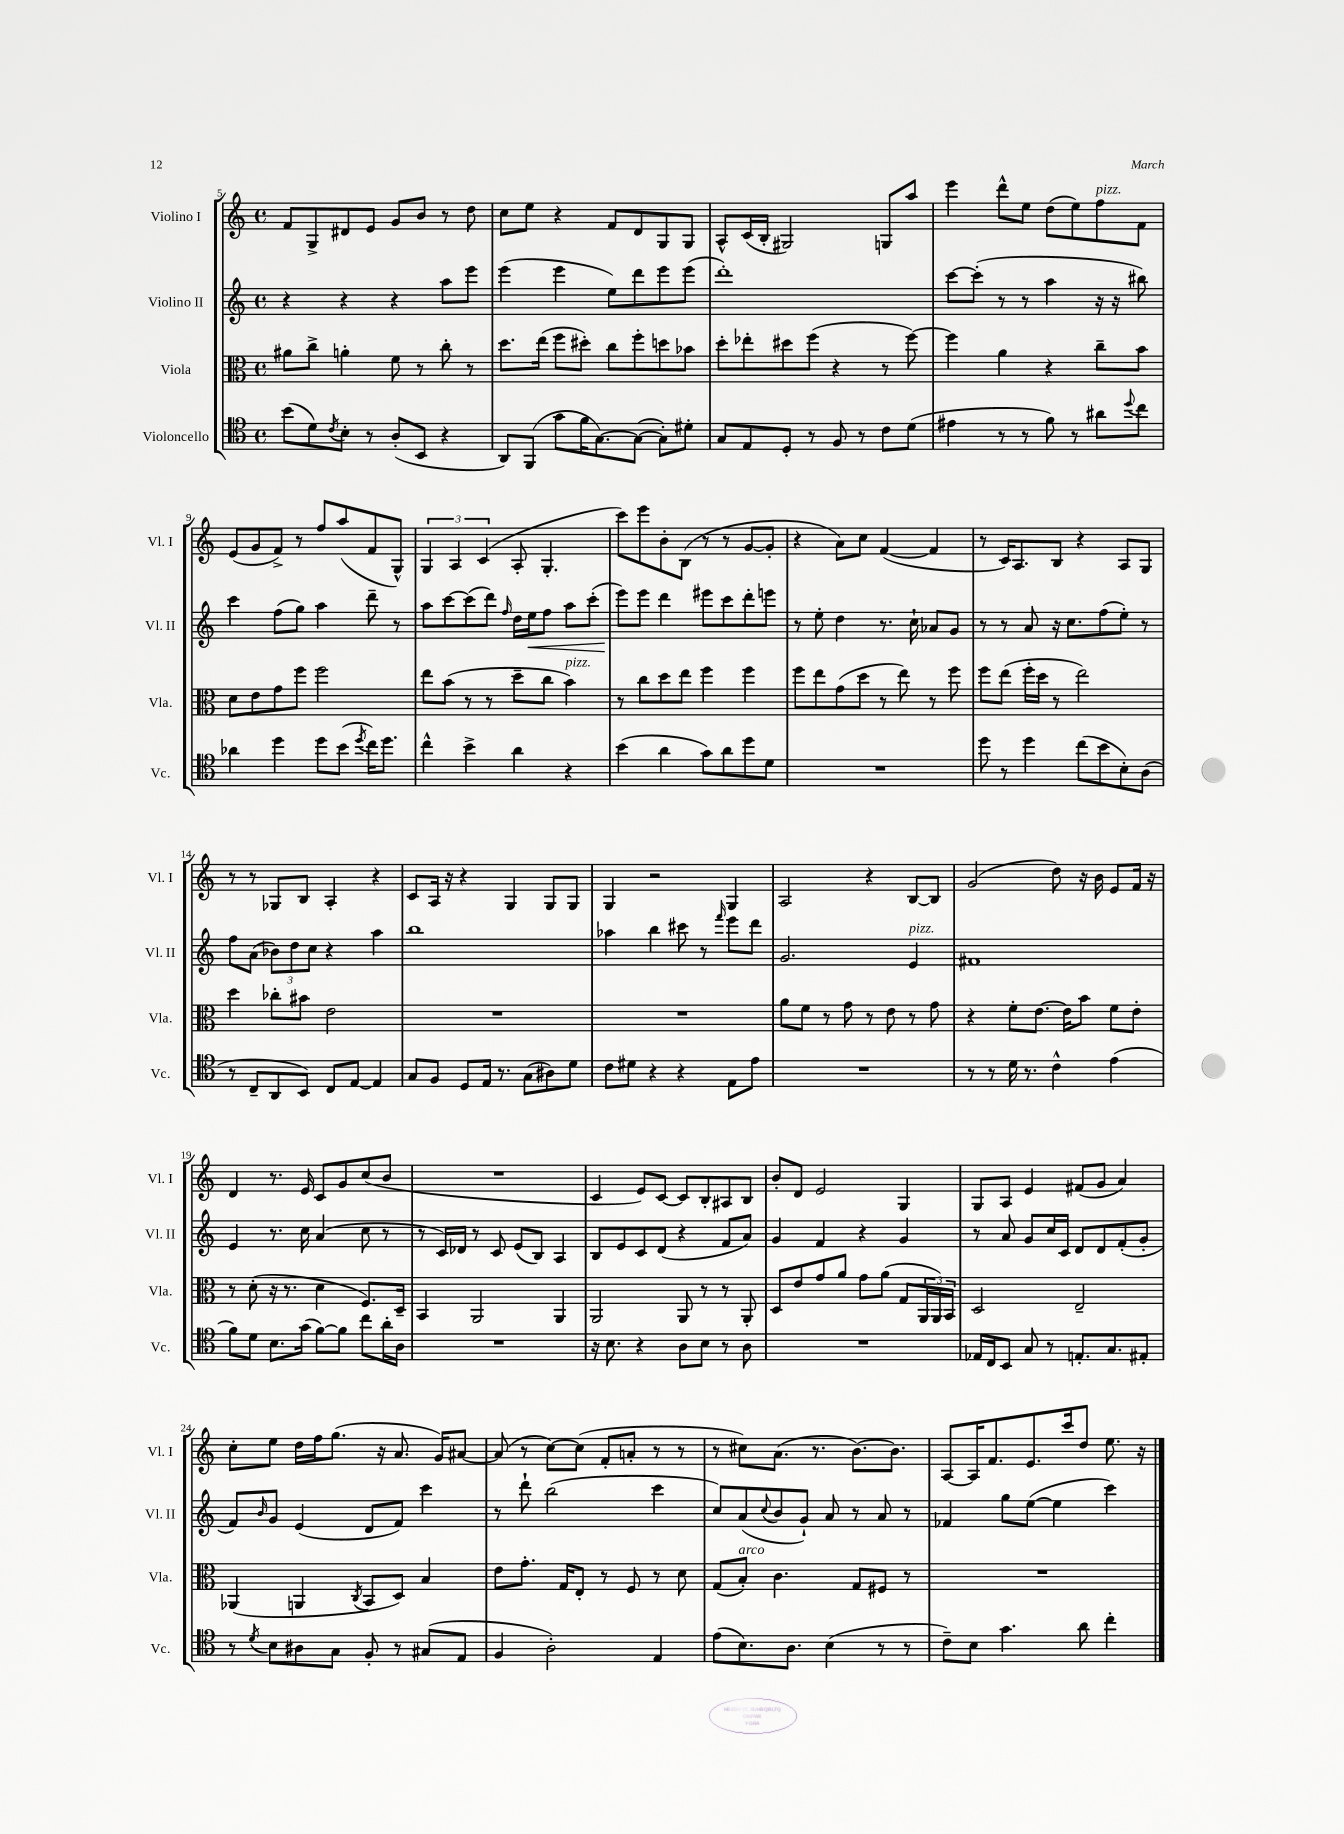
<<
\new StaffGroup <<
\new Staff = "s0" \with { instrumentName = "Violino I" shortInstrumentName = "Vl. I" } {
    \clef treble \key c \major \defaultTimeSignature \time 4/4
    f'8 g8-> dis'8 e'8 g'8 b'8 r8 d''8 |
    c''8 e''8 r4 f'8 d'8 g8 g8 |
    a8-^ c'16( b16-. gis2) g8 a''8 |
    e'''4 d'''8-^ e''8 d''8( e''8) f''8^\markup { \italic "pizz." } f'8 |
    e'8( g'8 f'8->) r8 f''8 a''8( f'8 g8-^) |
    \tuplet 3/2 { g4 a4 c'4( } a8-. g4.-. |
    c'''8) e'''8 b'8-. b8( r8 r8 g'8~ g'8-. |
    r4 a'8) c''8 f'4~( f'4 |
    r8 c'16) a8. b8 r4 a8 g8 |
    r8 r8 ges8 b8 a4-. r4 |
    c'8 a16 r16 r4 g4 g8 g8 |
    g4 r2 g4 |
    a2 r4 b8~ b8 |
    g'2( d''8) r16 b'16 e'8 f'16 r16 |
    d'4 r8. e'16 c'8 g'8 c''8( b'8 |
    R1 |
    c'4 e'8) c'8~ c'8 b8-. ais8 b8 |
    b'8-. d'8 e'2 g4 |
    g8 a8 e'4 fis'8( g'8 a'4) |
    c''8-. e''8 d''16 f''16 g''8.( r16 a'8. g'16) ais'8~ |
    ais'8( r8 c''8~) c''8( f'8-. a'8-. r8 r8 |
    r8 cis''8) a'8.( r8. b'8.~) b'8. |
    a8~ a16 f'8. e'8. c'''16 d''8 e''8. r16 \bar "|." |
}
\new Staff = "s1" \with { instrumentName = "Violino II" shortInstrumentName = "Vl. II" } {
    \clef treble \key c \major \defaultTimeSignature \time 4/4
    r4 r4 r4 a''8 e'''8 |
    e'''4( e'''4 e''8) d'''8 e'''8 e'''8( |
    d'''1-.) |
    c'''8~ c'''8-.( r8 r8 a''4 r16 r16 bis''8) |
    c'''4 f''8( g''8) a''4 d'''8-- r8 |
    a''8 c'''8~ c'''8( d'''8) \grace { f''16 } d''16 e''16\< f''8 a''8 c'''8-.( |
    e'''8\!) e'''8 d'''4 eis'''8 c'''8 d'''8-. e'''8 |
    r8 e''8-. d''4 r8. c''16-! aes'8 g'8 |
    r8 r8 a'8 r16 c''8. f''8( e''8-.) r8 |
    f''8 a'8( \tuplet 3/2 { bes'8) d''8 c''8 } r4 a''4 |
    b''1 |
    aes''4 b''4 cis'''8 r8 \grace { f'''16 } e'''8 d'''8 |
    g'2. e'4^\markup { \italic "pizz." } |
    fis'1 |
    e'4 r8. c''16 a'4( c''8 r8 |
    r8 c'16) des'16 r8 c'8 e'8( b8) a4 |
    b8 e'8 c'8 d'8( r4 f'8 a'8) |
    g'4 f'4 r4 g'4 |
    r8 a'8 g'8 c''16 c'16 d'8 d'8 f'8-.( g'8-. |
    f'8) \grace { b'16 } g'8 e'4( d'8 f'8) c'''4 |
    r8 d'''8-! b''2( c'''4 |
    c''8) a'8( \appoggiatura { c''8 } b'8 g'8-!) a'8 r8 a'8 r8 |
    fes'4 g''8 e''8~( e''4 c'''4) \bar "|." |
}
\new Staff = "s2" \with { instrumentName = "Viola" shortInstrumentName = "Vla." } {
    \clef alto \key c \major \defaultTimeSignature \time 4/4
    ais'8 c''8-> a'4-. f'8 r8 c''8-. r8 |
    d''8. e''16( f''8 dis''8-.) c''8 f''8-. d''8 bes'8 |
    d''8-. ees''8-. dis''8 f''8( r4 r8 f''8~) |
    f''4 a'4 r4 c''8-- b'8 |
    d'8 e'8 g'8 f''8 f''2 |
    e''8 b'8( r8 r8 d''8-- c''8 b'4^\markup { \italic "pizz." }) |
    r8 c''8 d''8 e''8 f''4 f''4 |
    f''8 e''8 g'8( d''8 r8 e''8) r8 f''8 |
    f''8 e''8( f''16-. d''16 r8 e''2) |
    d''4 ces''8-. bis'8 e'2 |
    R1 |
    R1 |
    a'8 f'8 r8 g'8 r8 e'8 r8 g'8 |
    r4 f'8-. e'8.~ e'16 b'8 f'8 e'8-. |
    r8 d'8-.( r16 r8. d'4 f8.) d16-- |
    b,4 a,2 a,4 |
    a,2 a,8 r8 r8 a,8-. |
    d8 e'8 g'8 a'8 g'8 a'8( g8 \tuplet 3/2 { a,16 a,16) b,16 } |
    d2 e2-- |
    aes,4( a,4 \acciaccatura { c8 } b,8 d8) b4 |
    e'8 g'8.-. g16 e8-. r8 f8 r8 d'8 |
    g8( b8-.^\markup { \italic "arco" }) c'4. g8 fis8 r8 |
    R1 \bar "|." |
}
\new Staff = "s3" \with { instrumentName = "Violoncello" shortInstrumentName = "Vc." } {
    \clef tenor \key c \major \defaultTimeSignature \time 4/4
    b'8( d'8) \acciaccatura { c'8 } b8-. r8 a8-.( b,8 r4 |
    a,8) f,8( g'8 f'16 g8.~) g8~( g8-.) dis'8-. |
    g8 e8 d8-. r8 f8 r8 c'8 d'8( |
    eis'4 r8 r8 f'8) r8 ais'8 \appoggiatura { d''8 } c''8 |
    aes'4 d''4 d''8 b'8( \acciaccatura { d''8 } c''16) d''8. |
    c''4-^ b'4-> a'4 r4 |
    b'4( a'4 g'8) a'8 d''8 d'8 |
    R1 |
    d''8 r8 d''4 c''8( b'8 b8-.) a8( |
    r8 c8-- a,8 b,8) c8 e8~ e4 |
    g8 f8 d8 e16 r8. g8( ais8) d'8 |
    c'8 dis'8 r4 r4 e8 e'8 |
    R1 |
    r8 r8 d'16 r8. c'4-^ e'4( |
    f'8) d'8 b8. g'16( f'8~) f'8 c''8 a'16-. a16 |
    R1 |
    r16 b8. r4 a8 b8 r8 a8 |
    R1 |
    ees16 c16 b,8 g8 r8 e8.-. g8. eis8-. |
    r8 \acciaccatura { d'8 } b8 ais8 g8 f8-. r8 gis8( e8 |
    f4 a2-.) e4 |
    e'8( b8.) a8. b4( r8 r8 |
    c'8--) b8 g'4. a'8 c''4-. \bar "|." |
}
>>
>>
\layout { \context { \Score currentBarNumber = #5 } }
